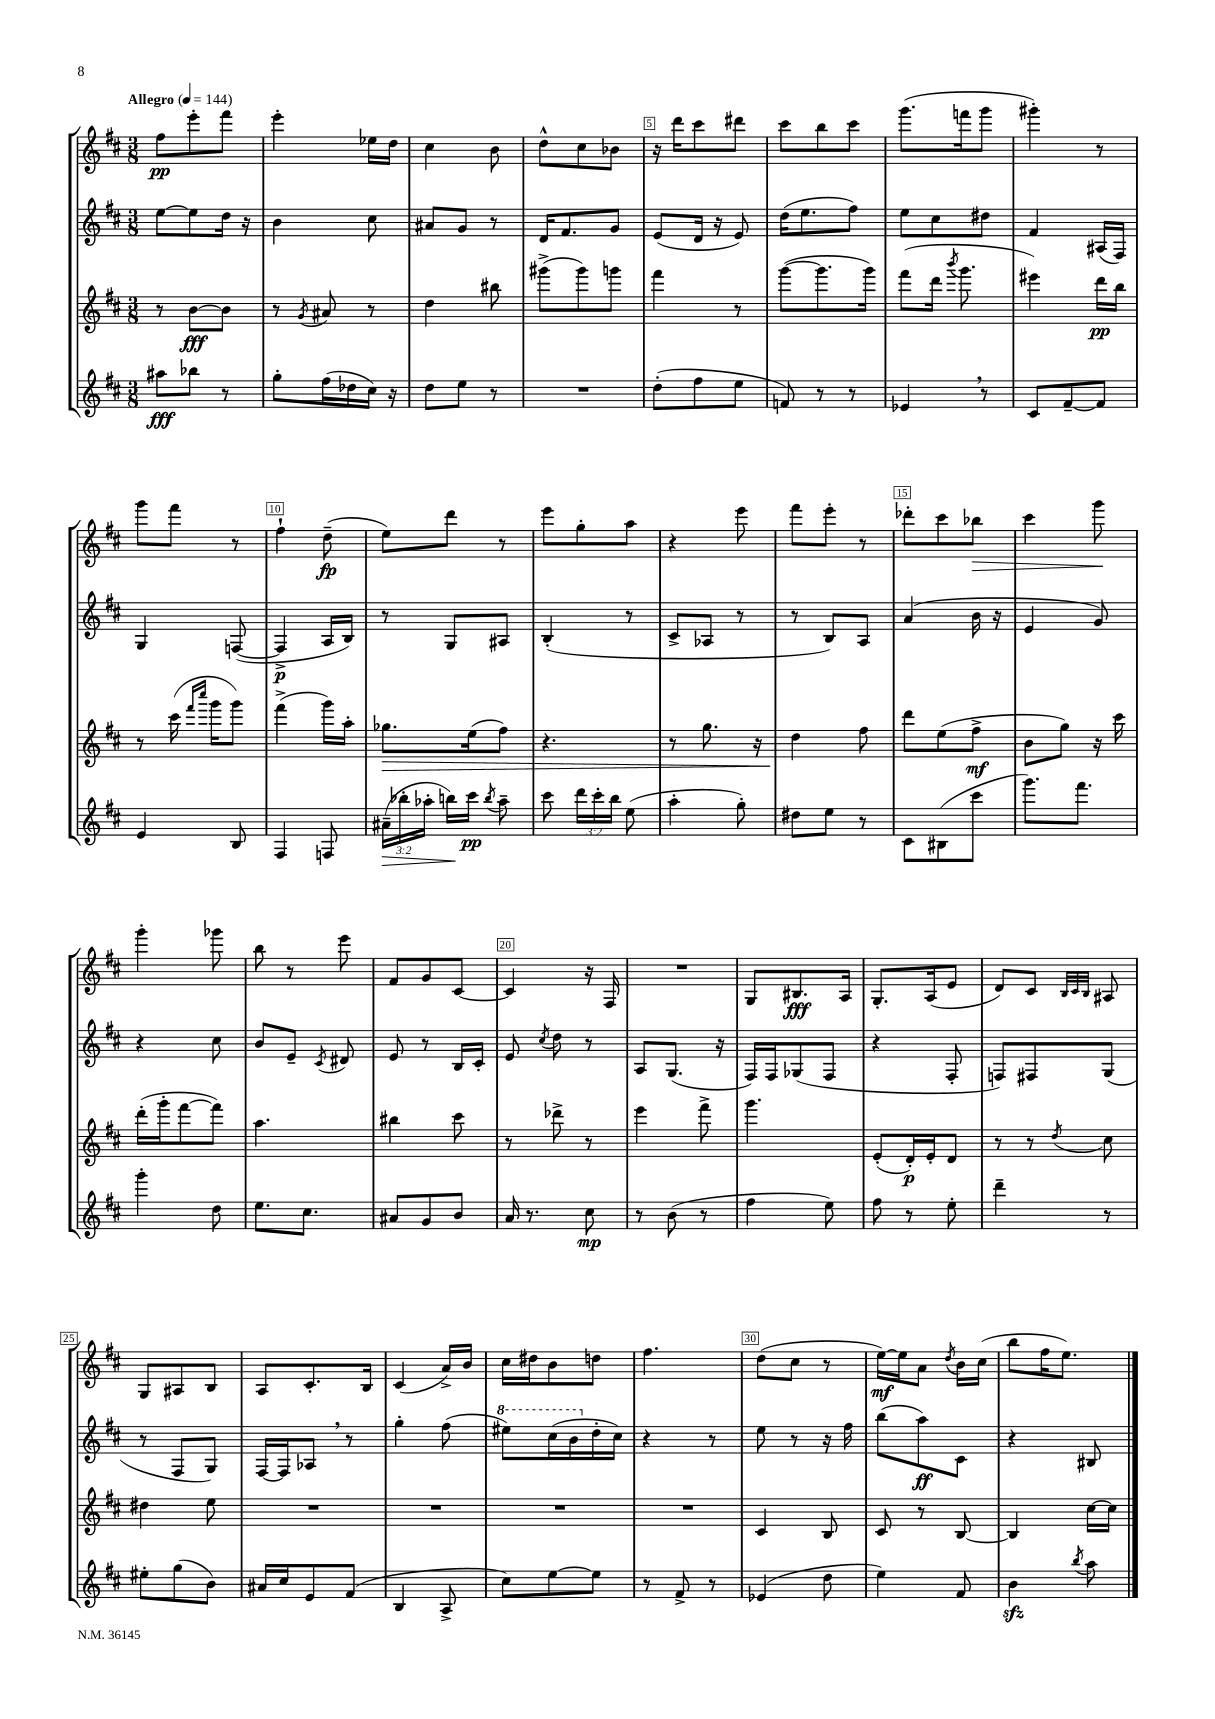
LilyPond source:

<<
\new StaffGroup <<
\new Staff = "s0" {
    \clef treble \key d \major \numericTimeSignature \time 3/8 \tempo "Allegro" 4 = 144
    \autoBeamOff fis''8[\pp e'''8-. fis'''8] |
    e'''4-. ees''16[ d''16] |
    cis''4 b'8 |
    d''8[-^ cis''8 bes'8] |
    r16 d'''16[ cis'''8 dis'''8] |
    cis'''8[ b''8 cis'''8] |
    g'''8.[( f'''16 g'''8] |
    gis'''4-.) r8 |
    g'''8[ fis'''8] r8 |
    fis''4-! d''8--\fp( |
    e''8[) d'''8] r8 |
    e'''8[ g''8-. a''8] |
    r4 e'''8 |
    fis'''8[ e'''8]-. r8 |
    des'''8[-. cis'''8 bes''8]\> |
    cis'''4 g'''8\! |
    g'''4-. ges'''8 |
    b''8 r8 e'''8 |
    fis'8[ g'8 cis'8]~ |
    cis'4 r16 fis16 |
    R4. |
    g8[ bis8.\fff a16] |
    g8.[-. a16( e'8] |
    d'8[) cis'8] \grace { b32[ cis'32 b32] } ais8 |
    g8[ ais8 b8] |
    a8[ cis'8.-. b16] |
    cis'4( a'16[->) b'16] |
    cis''16[ dis''16 b'8 d''8] |
    fis''4. |
    d''8[( cis''8] r8 |
    e''16[~\mf) e''16 a'8] \acciaccatura { d''8 } b'16[ cis''16]( |
    b''8[ fis''16 e''8.]) \bar "|." |
}
\new Staff = "s1" {
    \clef treble \key d \major \numericTimeSignature \time 3/8
    \autoBeamOff e''8[~ e''8 d''16] r16 |
    b'4 cis''8 |
    ais'8[ g'8] r8 |
    d'16[ fis'8. g'8] |
    e'8[( d'16] r16 e'8) |
    d''16[( e''8. fis''8]) |
    e''8[ cis''8 dis''8] |
    fis'4 ais16[( fis16]) |
    g4 f8~( |
    f4->\p a16[ b16]) |
    r8 g8[ ais8] |
    b4-.( r8 |
    cis'8[-> aes8] r8 |
    r8 b8[) a8] |
    a'4( b'16 r16 |
    e'4 g'8) |
    r4 cis''8 |
    b'8[ e'8]-- \acciaccatura { cis'8 } dis'8 |
    e'8 r8 b16[ cis'16]-. |
    e'8 \acciaccatura { cis''8 } d''8 r8 |
    a8[ g8.]( r16 |
    fis16[) fis16 ges8( fis8] |
    r4 fis8-. |
    f8[) fis8 g8]( |
    r8 fis8[ g8]) |
    fis16[~ fis16 aes8] \breathe r8 |
    g''4-. fis''8( |
    \ottava #1 eis'''8[) cis'''16( b''16 \ottava #0 d''16-. cis''16]) |
    r4 r8 |
    e''8 r8 r16 fis''16 |
    b''8[( a''8\ff) cis'8] |
    r4 bis8 \bar "|." |
}
\new Staff = "s2" {
    \clef treble \key d \major \numericTimeSignature \time 3/8
    \autoBeamOff r8 b'8[~\fff b'8] |
    r8 \acciaccatura { g'8 } ais'8 r8 |
    d''4 bis''8 |
    gis'''8[->( gis'''8) g'''8] |
    fis'''4 r8 |
    g'''8[~( g'''8. g'''16]) |
    fis'''8[( d'''16] \acciaccatura { b'''8 } g'''8. |
    eis'''4) d'''16[\pp b''16] |
    r8 cis'''16( \grace { fis'''16[ cis''''16] } g'''16[ g'''8]) |
    fis'''4->( g'''16[) a''16]-. |
    ges''8.[\> e''16( fis''8]) |
    r4. |
    r8 g''8. r16 |
    d''4\! fis''8 |
    d'''8[ e''8( fis''8]->\mf |
    b'8[ g''8]) r16 cis'''16 |
    d'''16[-.( g'''16-. fis'''8~ fis'''8]) |
    a''4. |
    bis''4 cis'''8 |
    r8 des'''8-> r8 |
    e'''4 fis'''8-> |
    g'''4. |
    e'8[-.( d'16-.\p) e'16-. d'8] |
    r8 r8 \acciaccatura { d''8 } cis''8 |
    dis''4 e''8 |
    R4. |
    R4. |
    R4. |
    R4. |
    cis'4 b8 |
    cis'8 r8 b8~ |
    b4 cis''16[~ cis''16] \bar "|." |
}
\new Staff = "s3" {
    \clef treble \key d \major \numericTimeSignature \time 3/8 \override Staff.TupletNumber.text = #tuplet-number::calc-fraction-text
    \autoBeamOff ais''8[\fff bes''8] r8 |
    g''8[-. fis''16( des''16 cis''16]) r16 |
    d''8[ e''8] r8 |
    R4. |
    d''8[-.( fis''8 e''8] |
    f'8) r8 r8 |
    ees'4 \breathe r8 |
    cis'8[ fis'8~-- fis'8] |
    e'4 b8 |
    fis4 f8 |
    \tuplet 3/2 { ais'16[--\>( bes''16-. aes''16]-. } b''16[\!) cis'''16]\pp \acciaccatura { b''8 } aes''8-- |
    cis'''8 \tuplet 3/2 { d'''16[ cis'''16-. b''16] } e''8( |
    a''4-. g''8-.) |
    dis''8[ e''8] r8 |
    cis'8[ bis8( cis'''8] |
    g'''8.[) fis'''8.] |
    g'''4-. d''8 |
    e''8.[ cis''8.] |
    ais'8[ g'8 b'8] |
    a'16 r8. cis''8\mp |
    r8 b'8( r8 |
    fis''4 e''8) |
    fis''8 r8 e''8-. |
    d'''4-- r8 |
    eis''8[-. g''8( b'8]) |
    ais'16[ cis''16 e'8 fis'8]( |
    b4 a8-> |
    cis''8[) e''8~ e''8] |
    r8 fis'8-> r8 |
    ees'4( d''8 |
    e''4) fis'8 |
    b'4\sfz \acciaccatura { b''8 } a''8 \bar "|." |
}
>>
>>
\layout { \context { \Score \override BarNumber.break-visibility = ##(#f #t #t) barNumberVisibility = #(every-nth-bar-number-visible 5) \override BarNumber.stencil = #(make-stencil-boxer 0.1 0.3 ly:text-interface::print) } }
